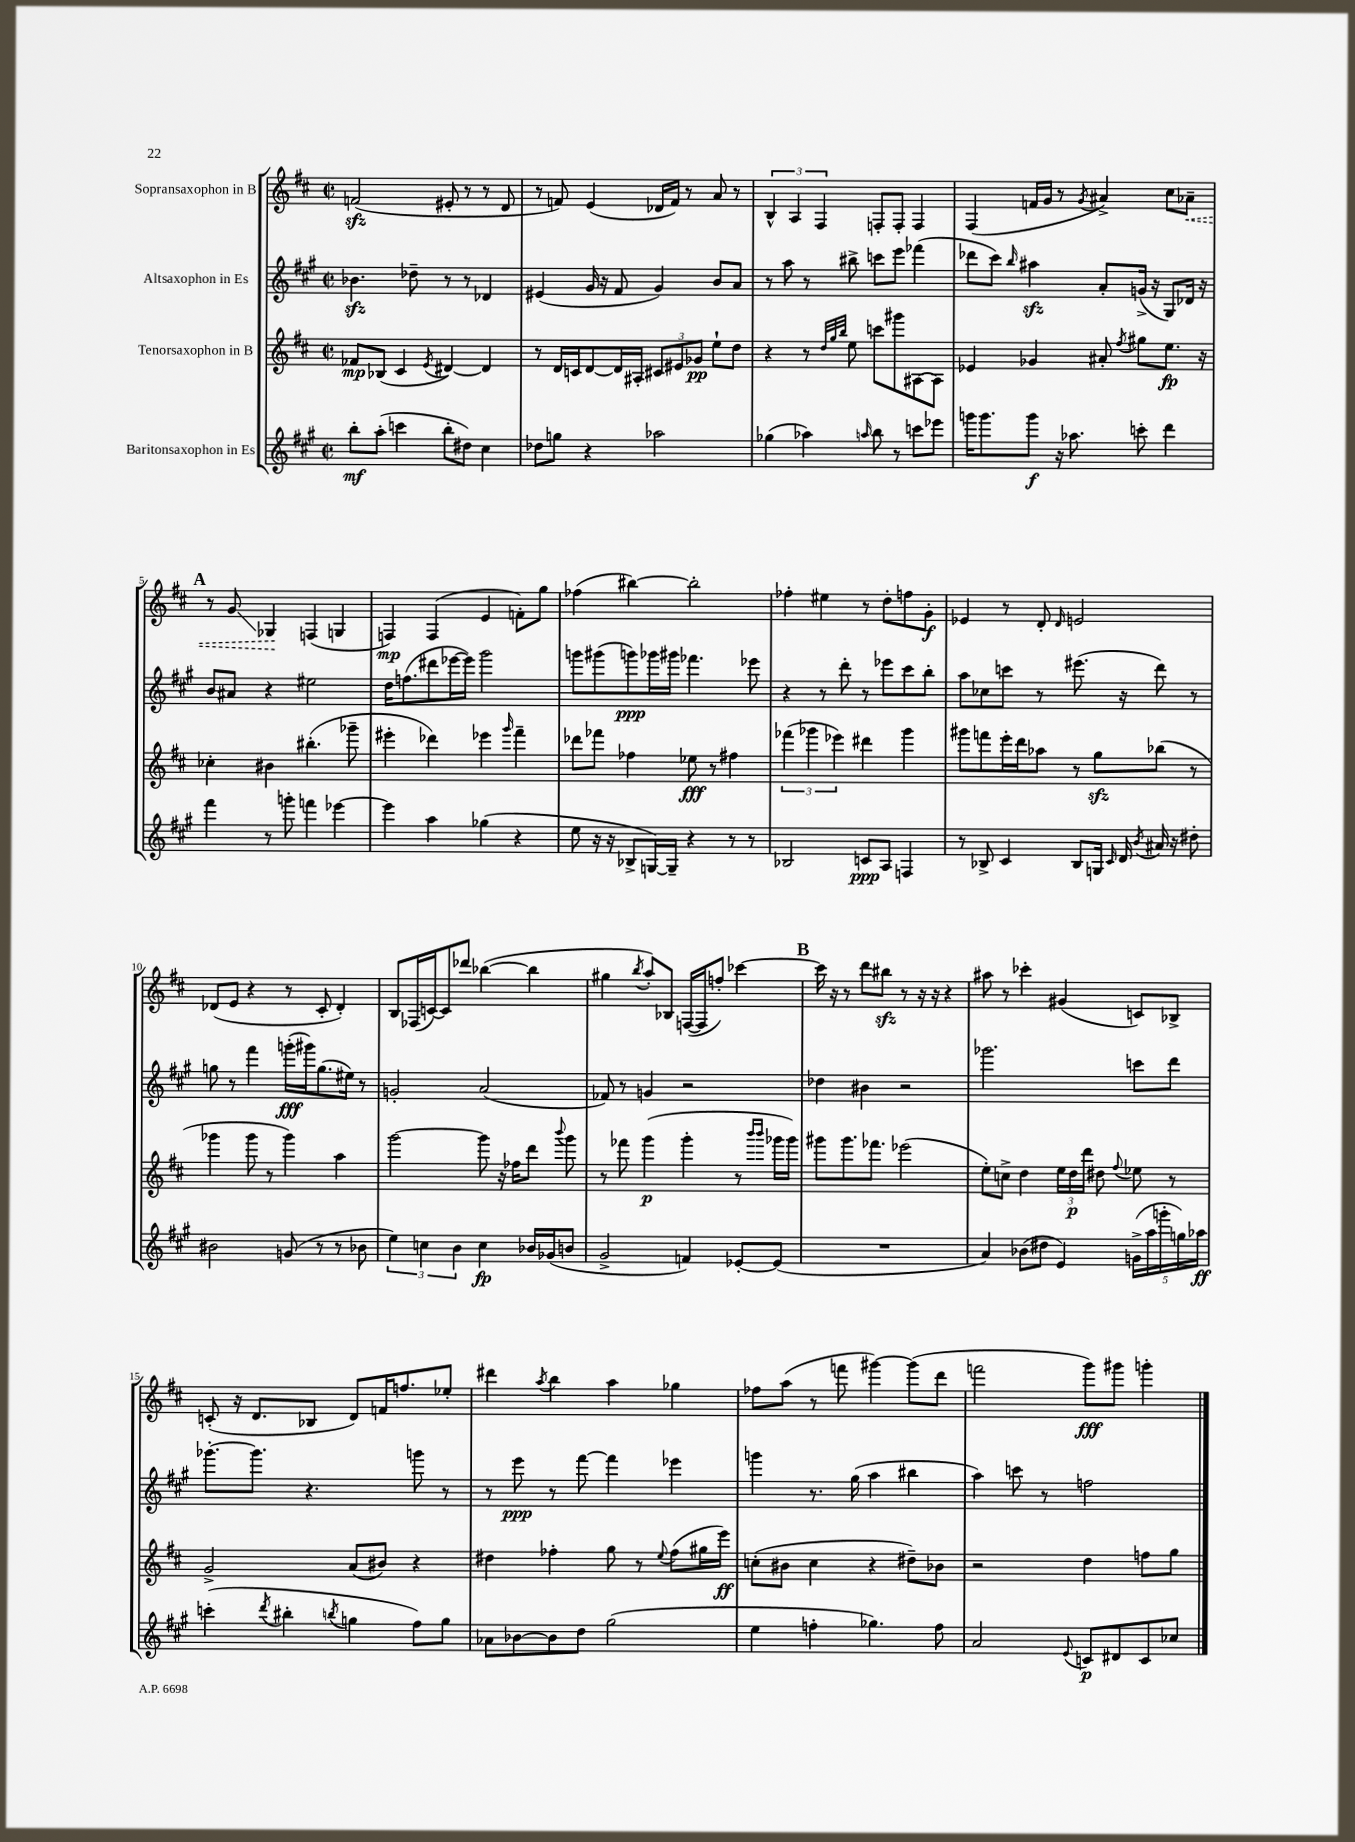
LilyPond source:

<<
\new StaffGroup <<
\new Staff = "s0" \with { instrumentName = "Sopransaxophon in B" } {
    \clef treble \key d \major \defaultTimeSignature \time 2/2
    \autoBeamOff f'2\sfz( eis'8-. r8 r8 d'8 |
    r8 f'8) e'4( des'16[ f'16]) r8 a'8 r8 |
    \tuplet 3/2 { b4-^ a4 fis4 } f8[-. f8]-. f4 |
    fis4( f'16[ g'16] r8 \acciaccatura { g'8 } ais'4->) cis''8[ \once \override Hairpin.style = #'dashed-line aes'8]--\< |
    \mark \markup { \bold "A" } r8 g'8\glissando ges4\! f4( g4 |
    f4\mp) f4( e'4 f'8[-.) g''8] |
    fes''4( bis''4~) bis''2-. |
    fes''4-. eis''4 r8 d''8[-. f''8 g'8]-.\f |
    ees'4 r8 d'8-. \grace { d'16 } e'2 |
    des'8[( e'8] r4 r8 cis'8-. des'4-.) |
    b8[ fes16( c'16~) c'8 des'''8] bes''4~( bes''4 |
    gis''4 \acciaccatura { b''8 } a''8[-.) bes8] f16[~( f16 f''8]-.) ces'''4~ |
    \mark \markup { \bold "B" } ces'''16 r16 r8 d'''8[ bis''8]\sfz r8 r16 r16 r4 |
    ais''8 r8 ces'''4-. gis'4( c'8[) bes8]-> |
    c'8-.( r16 d'8.[ bes8] d'8[) f'16 f''8. ees''8]-. |
    dis'''4 \acciaccatura { a''8 } b''4 a''4 ges''4 |
    fes''8[ a''8]( r8 f'''8 gis'''4~) gis'''8[( d'''8] |
    f'''2 g'''8[\fff) gis'''8] g'''4-. \bar "|." |
}
\new Staff = "s1" \with { instrumentName = "Altsaxophon in Es" } {
    \clef treble \key a \major \defaultTimeSignature \time 2/2
    \autoBeamOff bes'4.\sfz des''8-- r8 r8 des'4 |
    eis'4( gis'16 r16 fis'8 gis'4) b'8[ a'8] |
    r8 a''8 r8 bis''8-> c'''8[ e'''8] fes'''4( |
    des'''8[ cis'''8]) \grace { b''16 } ais''4\sfz a'8[-. g'16]->( r16 gis8[) des'16] r16 |
    \mark \markup { \bold "A" } b'8[ ais'8] r4 eis''2 |
    d''16[ f''8.( dis'''8 ees'''16~ ees'''16]) gis'''2 |
    g'''8[ gis'''8( g'''8\ppp) ges'''16 gis'''16] fes'''4. ees'''8 |
    r4 r8 d'''8-. r8 ees'''8[ cis'''8 b''8]-. |
    a''8[ ces''8 c'''8] r8 eis'''8.( r16 d'''8) r8 |
    g''8 r8 fis'''4 g'''16[-.\fff( gis'''16) g''8.( eis''16]) r8 |
    g'2-. a'2( |
    fes'8) r8 g'4 r2 |
    \mark \markup { \bold "B" } des''4 bis'4 r2 |
    ges'''2. c'''8[ d'''8] |
    ges'''8.[~-. ges'''8.] r4. g'''8 r8 |
    r8 e'''8\ppp r8 fis'''8~ fis'''4 ees'''4 |
    g'''4 r8. gis''16( a''4 bis''4 |
    a''4) c'''8 r8 f''2 \bar "|." |
}
\new Staff = "s2" \with { instrumentName = "Tenorsaxophon in B" } {
    \clef treble \key d \major \defaultTimeSignature \time 2/2
    \autoBeamOff fes'8[\mp bes8]( cis'4 \acciaccatura { e'8 } dis'4~) dis'4 |
    r8 d'16[ c'16 d'8~ d'16 ais16]-. \tuplet 3/2 { cis'8[ eis'8 ges'8]\pp } e''8[-! d''8] |
    r4 r8 \grace { d''32[ g''32 b''32] } e''8 c'''8[ gis'''8 ais8~ ais8] |
    ees'4 ges'4 ais'8-. \acciaccatura { fis''8 } gis''8[ e''8.]\fp r16 |
    \mark \markup { \bold "A" } ces''4-. bis'4 bis''4.-.( ges'''8-- |
    eis'''4-. des'''4) ees'''4 \grace { g'''16 } fis'''4-- |
    des'''8[ fes'''8] fes''4 ees''8\fff r8 fis''4 |
    \tuplet 3/2 { fes'''4( ges'''4 ees'''4) } dis'''4 ges'''4 |
    gis'''8[ f'''8 e'''16-. d'''16 aes''8] r8 g''8[\sfz bes''8]( r8 |
    ges'''4 ges'''8 r8 ges'''4) a''4 |
    g'''2~ g'''8 r16 fes''16[ d'''8] \appoggiatura { b'''8 } g'''8 |
    r8 fes'''8 g'''4\p( g'''4-. r8 \grace { b'''16[ b'''16] } ges'''16[ ges'''16]) |
    \mark \markup { \bold "B" } gis'''8[ gis'''8. fes'''8.] ees'''2( |
    e''8[-.) c''8]-> d''4 \tuplet 3/2 { e''16[ d''16\p d'''16] } dis''8 \appoggiatura { fis''8 } ees''8 r8 |
    g'2-> a'8[( bis'8]) r4 |
    dis''4 fes''4-. g''8 r8 \appoggiatura { e''8 } fes''8[( gis''16 e'''16]\ff) |
    c''8[-.( bis'8] c''4 r4 dis''8[--) bes'8] |
    r2 d''4 f''8[ g''8] \bar "|." |
}
\new Staff = "s3" \with { instrumentName = "Baritonsaxophon in Es" } {
    \clef treble \key a \major \defaultTimeSignature \time 2/2
    \autoBeamOff b''8[-.\mf a''8]-.( c'''4 b''8[-. dis''8]) cis''4 |
    des''8[ g''8] r4 aes''2 |
    ges''4( aes''4) \grace { a''16 } b''8 r8 c'''8[ ees'''8] |
    g'''16[ g'''8. g'''8]\f r16 aes''8. c'''8-. d'''4 |
    \mark \markup { \bold "A" } fis'''4 r8 g'''8-. f'''4 ees'''4~ |
    ees'''4 a''4 ges''4( r4 |
    e''8 r16 r16 bes8[-> g16~) g16]-- r4 r8 r8 |
    bes2 c'8[\ppp a8] f4 |
    r8 bes8-> cis'4 bes8[ g16] \grace { cis'16 } d'16 \acciaccatura { b'8 } ais'16 r16 dis''8-. |
    bis'2 g'8( r8 r8 bes'8 |
    \tuplet 3/2 { e''4) c''4 b'4 } c''4\fp bes'16[ ges'16( b'8] |
    gis'2-> f'4) ees'8[~-. ees'8]( |
    \mark \markup { \bold "B" } R1 |
    a'4) bes'8[( dis''8] e'4) \tuplet 5/4 { g'16[->( a''16 g'''16-. g''16) aes''16]\ff } |
    c'''4-.( \acciaccatura { d'''8 } bis''4-. \acciaccatura { b''8 } g''4 fis''8[) g''8] |
    aes'8[ bes'8~ bes'8 d''8] gis''2( |
    e''4 f''4-. ges''4.) f''8 |
    a'2 \appoggiatura { e'8 } c'8[\p dis'8 c'8 ces''8] \bar "|." |
}
>>
>>
